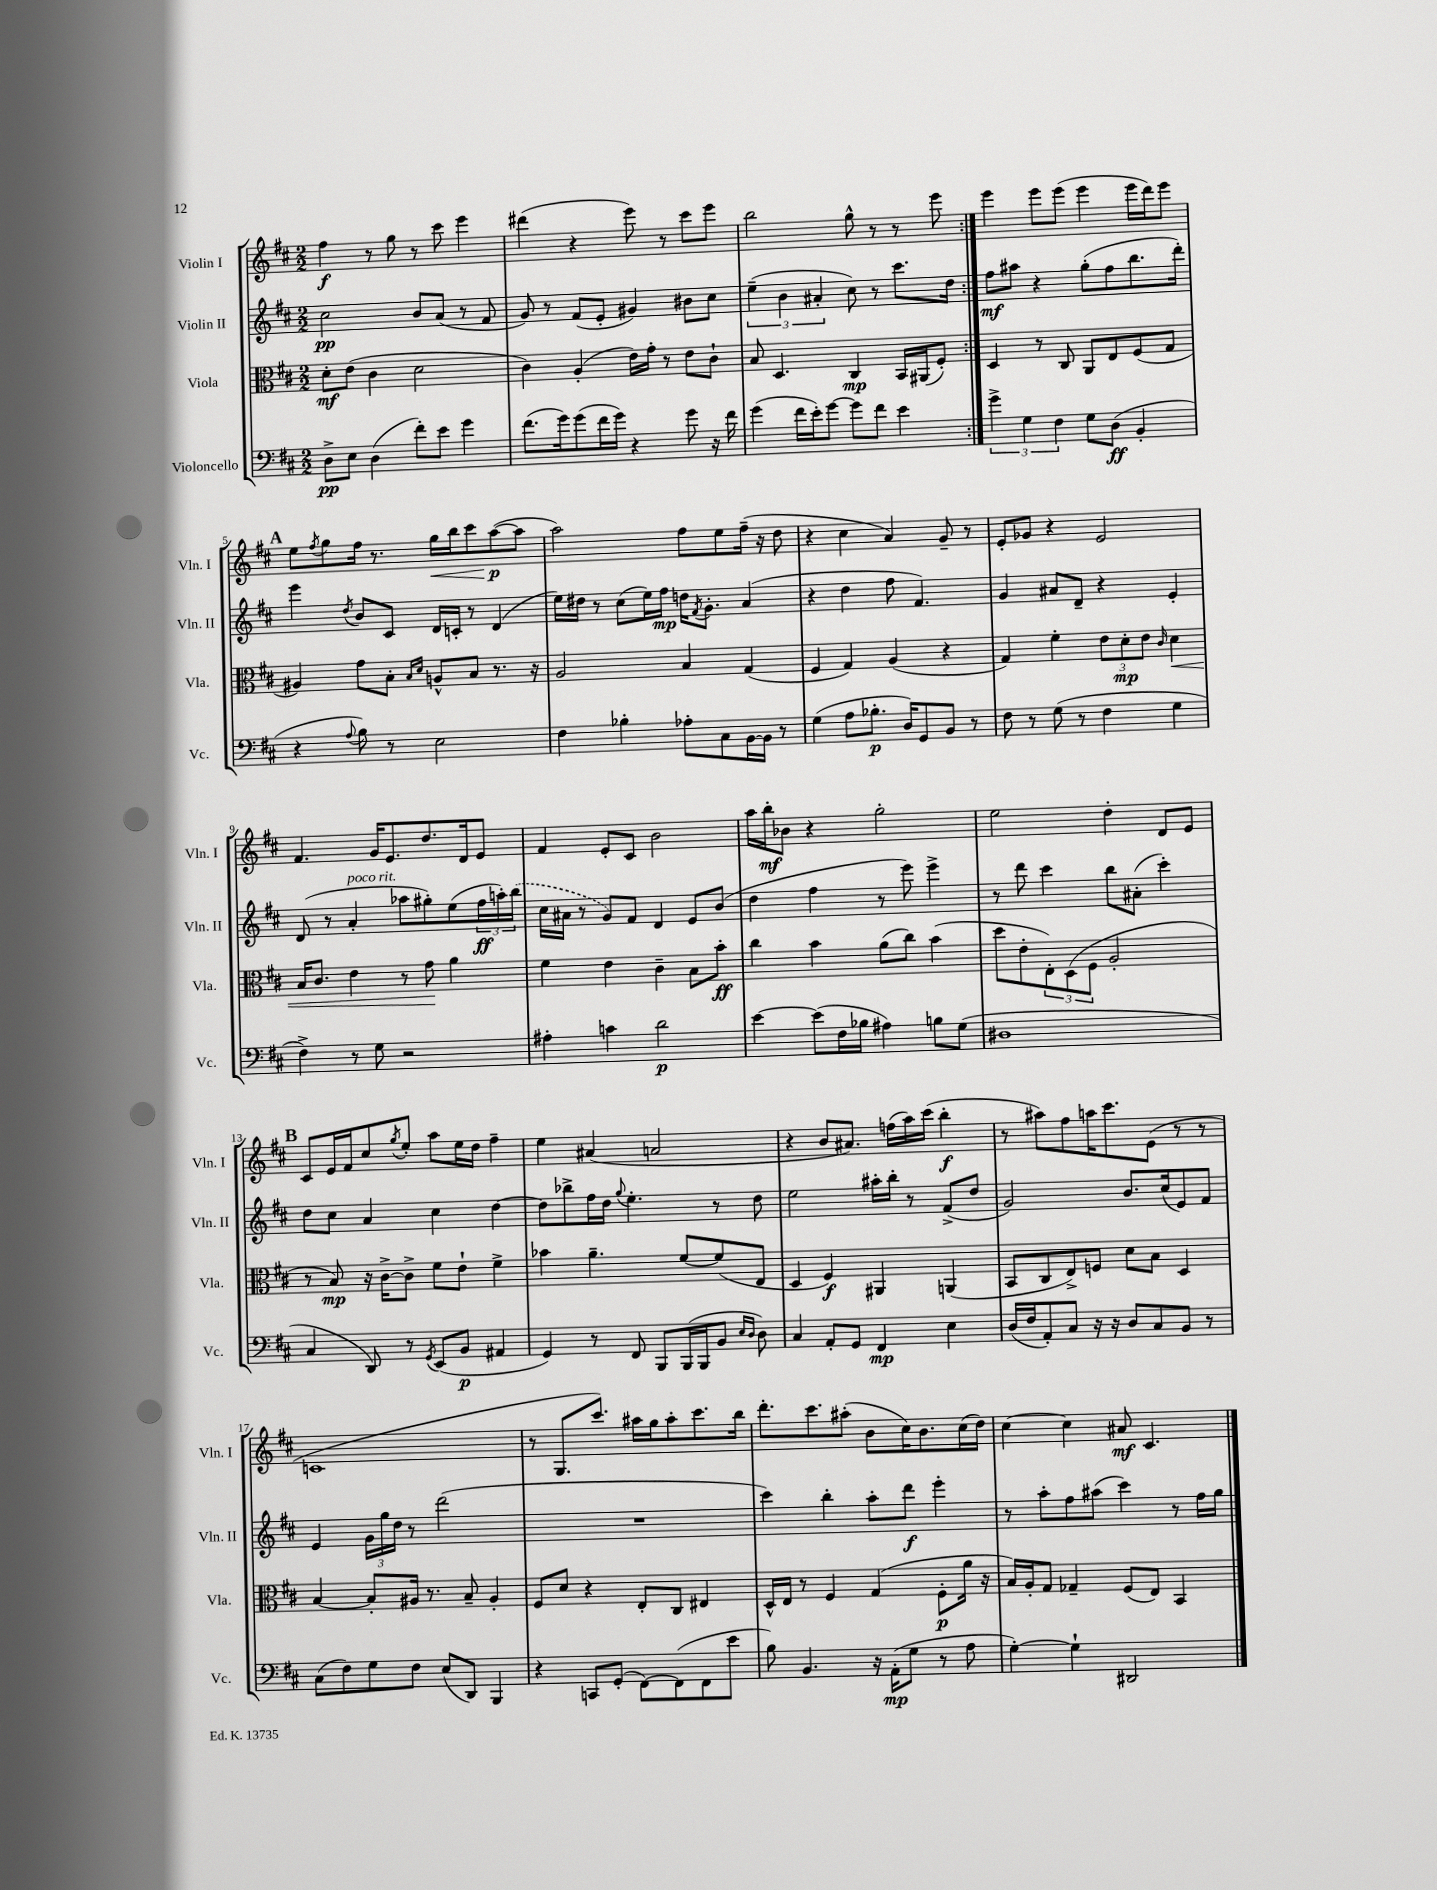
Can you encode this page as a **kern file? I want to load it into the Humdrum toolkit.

**kern	**kern	**kern	**kern
*staff4	*staff3	*staff2	*staff1
*clefF4	*clefC3	*clefG2	*clefG2
*k[f#c#]	*k[f#c#]	*k[f#c#]	*k[f#c#]
*M2/2	*M2/2	*M2/2	*M2/2
8D^	8d'	2cc#	4ff#
8E	(8e	.	.
(4D	4c#	.	8r
.	.	.	8gg
8f#')	2d	8b	8r
8e	.	(8a	8ccc#
4g	.	8r	4eee
.	.	8f#	.
=	=	=	=
(8.f#	4c#)	8g)	(4ddd#
.	.	8r	.
16g)	.	.	.
(8g	(4A'	(8f#	4r
16f#	.	8e'	.
16g)	.	.	.
4r	16e)	4g#)	8eee)
.	16g'	.	.
.	8r	.	8r
8g	8e	8b#	8ccc#
16r	8c#`	8cc#	8eee
16f#	.	.	.
=	=	=	=
(4g	8B	(6ee~	2bb
.	4.D	.	.
.	.	6b	.
16f#	.	.	.
16e')	.	.	.
.	.	6a#'	.
[8g	.	.	.
8g]	4C#	8cc#)	8gg^^
8f#	.	8r	8r
4e	16BB	8.ccc#	8r
.	(16AA#	.	.
.	8F#')	.	8eee
.	.	16dd	.
=:|!	=:|!	=:|!	=:|!
6g^	4D	8ff#	4eee
.	.	8aa#	.
6G	.	.	.
.	8r	4r	8eee
6F#	.	.	.
.	8C#	.	(8eee
8G	8AA	(8gg'	4eee
(8D	8E	8ff#	.
4BB'	(8F#	8.bb	16eee
.	.	.	16ddd)
.	8G	.	8eee
.	.	16ddd')	.
=	=	=	=
4r	4A#)	4eee	8ee
.	.	.	8qff#
.	.	.	8gg
8qqA	.	8qdd	.
8B)	8g	8b	16ff#
.	.	.	8.r
8r	8B'	8c#	.
.	16qqB	.	.
.	16qqd	.	.
2E	8A^^	16d	16gg
.	.	16c'	16bb
.	8B	8r	8ccc#
.	8.r	(4d	([8aa
.	.	.	8aa]
.	16r	.	.
=	=	=	=
4F#	2A	16ee)	2aa)
.	.	16dd#	.
.	.	8r	.
4B-'	.	(8cc#	.
.	.	16ee)	.
.	.	16ff#	.
8A-'	4B	16dd	8ff#
.	.	8qf#	.
.	.	8.g'	.
8C#	.	.	8ee
[16BB	(4G	(4a	(16ff#~
16BB]	.	.	16r
8r	.	.	8dd
=	=	=	=
(4G	4F#	4r	4r
8A	4G)	4dd	4cc#
8.B-'	.	.	.
.	(4A	8ff#	4a)
16D)	.	.	.
8GG	.	4.f#)	.
8BB	4r	.	8g~
8r	.	.	8r
=	=	=	=
8F#	4G)	4g	8e'
8r	.	.	8g-
(8G	4f#'	8a#	4r
8r	.	8d~	.
4F#	12e	4r	2e
.	12d'	.	.
.	12e	.	.
.	16qqc#	.	.
4G	4d	4e'	.
=	=	=	=
4F#^)	16B	(8d	4.f#
.	8.c#	.	.
.	.	8r	.
8r	4e	4a'	.
8G	.	.	16g
.	.	.	8.e
2r	8r	8aa-	.
.	8g	8gg#')	8.dd
.	4a	(8ee	.
.	.	.	16d
.	.	24ff#	8e
.	.	24aa')	.
.	.	(24bb	.
=	=	=	=
4A#'	4f#	16cc#	4f#
.	.	16a#	.
.	.	8r	.
4c	4e	8g)	8e'
.	.	8f#	8c#
2d	4c#~	4d	2b
.	8B	8e	.
.	8b'	(8b	.
=	=	=	=
[4e	4cc#	4dd	16aa
.	.	.	16bb'
.	.	.	8b-
(8e]	4b	4ff#	4r
16F#	.	.	.
16B-	.	.	.
4A#)	(8a	8r	2gg'
.	8cc#)	8eee)	.
8B	(4b	4eee^	.
(8G	.	.	.
=	=	=	=
1D#	8dd	8r	2ee
.	8e'	8ddd	.
.	12E')	4ccc#	.
.	(12D	.	.
.	12F#	.	.
.	2A'	8bb	4dd'
.	.	(8a#'	.
.	.	4ccc#')	8d
.	.	.	8e
=	=	=	=
4C#	8r	8dd	8c#
.	8B)	8cc#	16e
.	.	.	16f#
8DD)	16r	4a	8cc#
.	[16c#^	.	.
.	.	.	8qgg
8r	8c#^]	.	8ee'
8qGG	.	.	.
(8EE	8f#	4cc#	8aa
8BB	8e`	.	16ee
.	.	.	16dd
4AA#	4f#^	[4dd	4ff#~
=	=	=	=
4GG)	4b-	8dd]	4ee
.	.	8bb-^	.
8r	4.a~	16ff#	(4a#
.	.	16dd	.
.	.	8qqgg	.
8FF#	.	4.ee'	.
8BBB	.	.	2a
(16BBB	[8f#	.	.
16BBB	.	.	.
8BB	(8f#]	8r	.
16qqE	.	.	.
16qqD	.	.	.
8D)	8E	8dd	.
=	=	=	=
4C#	4D	2ee	4r
8AA'	4F#)	.	8b
8GG	.	.	8.a#)
4FF#	4AA#	16aa#'	.
.	.	16bb'	(16ff
.	.	8r	16aa)
.	.	.	(16ccc#
4E	(4AA	(8f#^	4bb'
.	.	8dd	.
=	=	=	=
(16D	8BB	2g)	8r
16F#	.	.	.
8AA')	8C#	.	8aa#)
8C#	8E^)	.	8ff#
16r	8F	.	16aa
16r	.	.	8.ccc#
8D	8d	8.b	.
8C#	8B	.	(8e
.	.	(16cc#	.
8BB	4D	8e)	8r
8r	.	8f#	8r
=	=	=	=
(8C#	[4B	4e	1c
8F#)	.	.	.
8G	8B']	24g	.
.	.	24gg	.
.	.	24dd	.
8F#	16A#	8r	.
.	8.r	.	.
(8E	.	(2ddd	.
8DD)	8B~	.	.
4BBB	4A#'	.	.
=	=	=	=
4r	8F#	1r	8r
.	8d	.	8.G
8CC	4r	.	.
.	.	.	8.ccc#)
(8GG'	.	.	.
[8FF#)	8E'	.	16aa#
.	.	.	16gg
(8FF#]	8C#	.	8aa#'
8FF#	4E#	.	8.ccc#
8e	.	.	.
.	.	.	16bb
=	=	=	=
8B)	16D^^	4ccc#)	8.ddd'
.	16E	.	.
4.BB	8r	.	.
.	.	.	8.ccc#
.	4F#	4bb'	.
.	.	.	(8aa#'
16r	(4G	8aa'	8b
(16AA'	.	.	.
8G	.	8ddd	16cc#)
.	.	.	8.b
8r	8F#'	4eee'	.
8A	16a	.	(16cc#
.	16r	.	16dd)
=	=	=	=
[4G')	16B)	8r	[4cc#
.	16A'	.	.
.	8G	8aa'	.
4G`]	4G-~	8ff#	4cc#]
.	.	(8aa#	.
2DD#	(8F#	4ccc#)	8a#
.	8E)	.	4.c#
.	4BB	8r	.
.	.	16ff#	.
.	.	16gg	.
==	==	==	==
*-	*-	*-	*-
